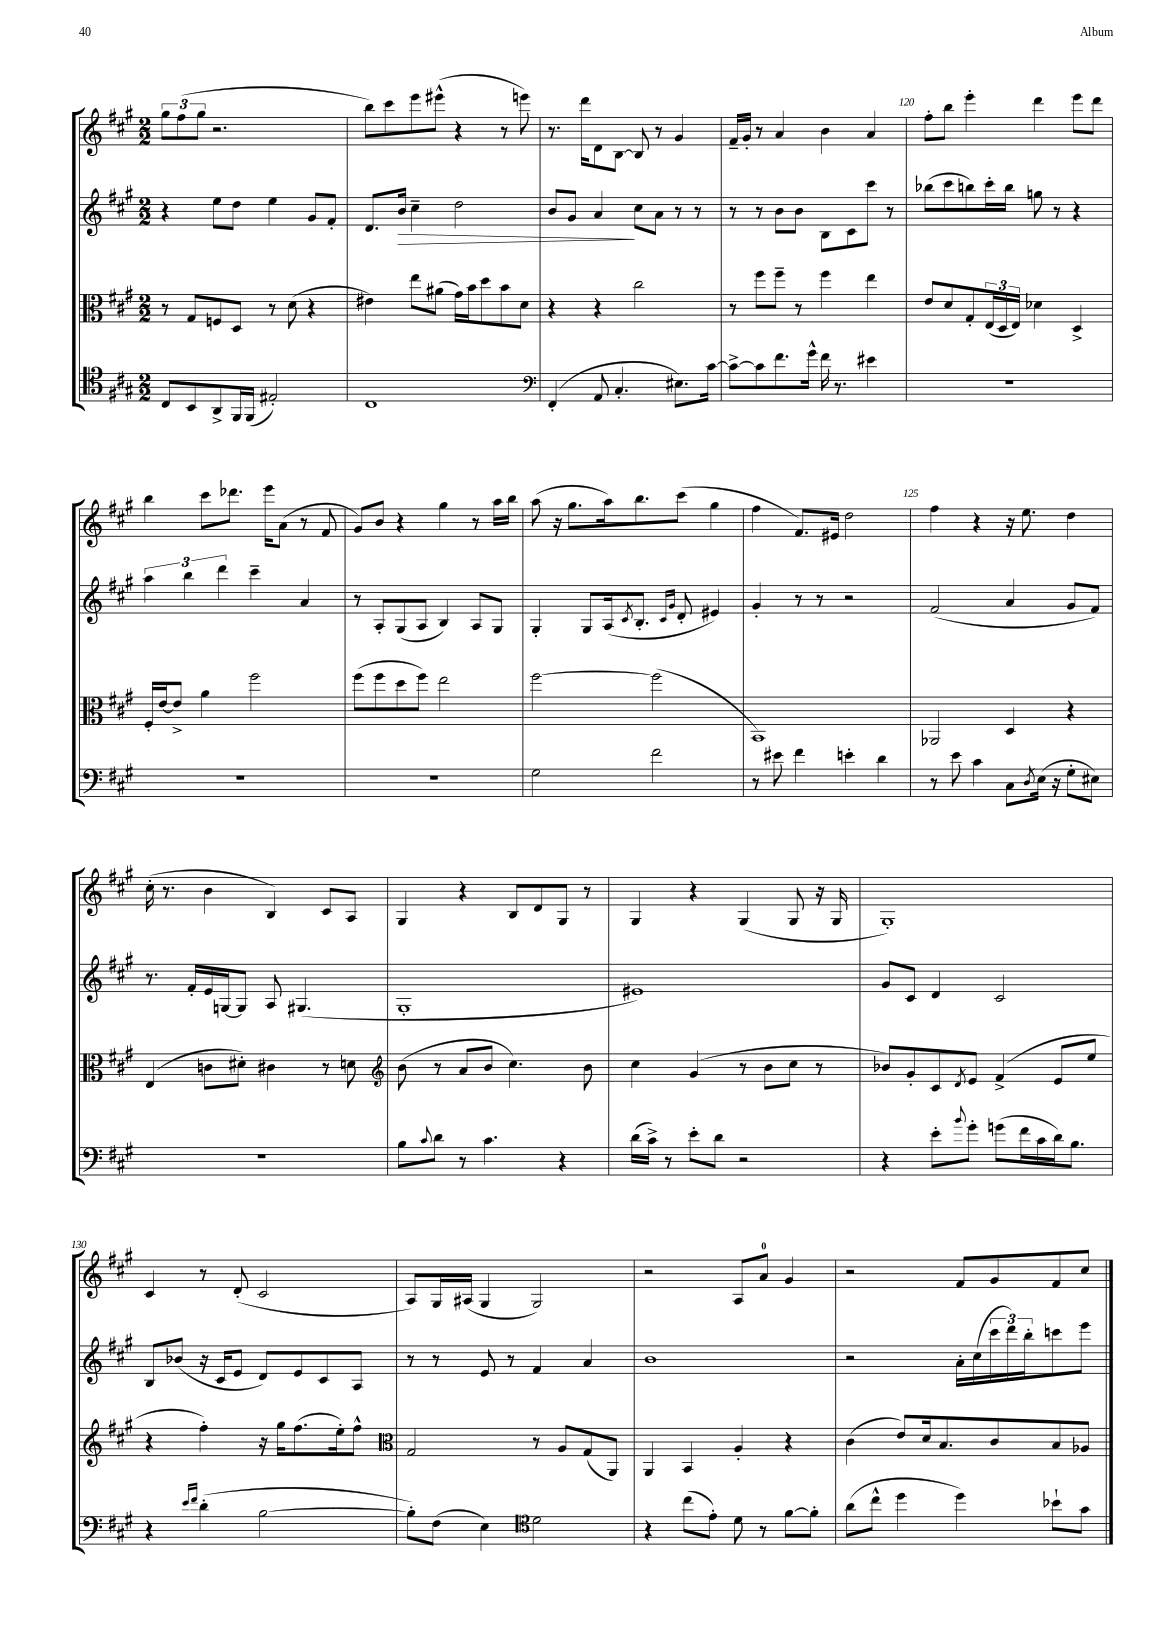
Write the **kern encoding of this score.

**kern	**kern	**kern	**dynam	**kern
*part4	*part3	*part2	*part2	*part1
*staff4	*staff3	*staff2	*staff2	*staff1
*clefC4	*clefC3	*clefG2	*	*clefG2
*k[f#c#g#]	*k[f#c#g#]	*k[f#c#g#]	*	*k[f#c#g#]
*M2/2	*M2/2	*M2/2	*	*M2/2
=116	=116	=116	=116	=116
8C#/L	8r	4r	.	12gg#\L
.	.	.	.	(12ff#\
8BB/	8G#/L	.	.	.
.	.	.	.	12gg#\J
8AA^/	8Fn/	8ee\L	.	2.r
16FF#/L	8D/J	8dd\J	.	.
(16FF#/JJ	.	.	.	.
2E#X'/)	8r	4ee\	.	.
.	(8d\	.	.	.
.	4r	8g#/L	.	.
.	.	8f#'/J	.	.
=117	=117	=117	=117	=117
1C#	4e#X\)	8.d/L	.	8bb\L)
.	.	.	.	8ccc#\
!	!	!	!LO:HP:b	!
.	.	16b/Jk	>	.
.	8ee\L	4cc#~\	.	8eee\
.	(8a#X\J	.	.	(8eee#X^^\J
.	16g#\LL)	2dd\	.	4r
.	16b\J	.	.	.
.	8dd\	.	.	.
.	8b\	.	.	8r
.	8d\J	.	.	8eeen\)
=118	=118	=118	=118	=118
*clefF4	*	*	*	*
(4FF#'/	4r	8b/L	.	8.r
.	.	8g#/J	.	.
.	.	.	.	16ddd\KL
8AA/	4r	4a/	.	8d\
4.C#'/	.	.	.	[8B\J
.	2cc#\	8cc#\L	]	8B/]
.	.	8a\J	.	8r
8.E#X\L)	.	8r	.	4g#/
.	.	8r	.	.
[16c#\Jk	.	.	.	.
=119	=119	=119	=119	=119
8c#^\L_	8r	8r	.	16f#~/LL
.	.	.	.	16g#'/JJ
8c#\]	8ff#\L	8r	.	8r
8.f#\	8ff#~\J	8b\L	.	4a/
.	8r	8b\J	.	.
16g#^^\Jk	.	.	.	.
16f#\	4ff#\	8B\L	.	4b\
8.r	.	.	.	.
.	.	8c#\	.	.
4e#X\	4ee\	8ccc#\J	.	4a/
.	.	8r	.	.
=120	=120	=120	=120	=120
1r	8e/L	(8bb-X\L	.	8ff#'\L
.	8d/	8ccc#\	.	8bb\J
.	8G#'/	8bbn\)	.	4eee'\
.	(24E/L	16ccc#'\L	.	.
.	24D/	.	.	.
.	.	16bb\JJ	.	.
.	24E/JJ)	.	.	.
.	4d-X\	8ggn\	.	4ddd\
.	.	8r	.	.
.	4D^/	4r	.	8eee\L
.	.	.	.	8ddd\J
!!LO:LB:g=z
=121	=121	=121	=121	=121
1r	16F#'/LL	6aa\	.	4bb\
.	[16e/J	.	.	.
.	8e^/J]	.	.	.
.	.	6bb\	.	.
.	4a\	.	.	8ccc#\L
.	.	6ddd\	.	.
.	.	.	.	8.ddd-X\J
.	2ff#\	4ccc#~\	.	.
.	.	.	.	16eee\KL
.	.	.	.	(8a\J
.	.	4a/	.	8r
.	.	.	.	8f#/
=122	=122	=122	=122	=122
1r	(8ff#\L	8r	.	8g#/L)
.	8ff#\	8A'/L	.	8b/J
.	8dd\	(8G#/	.	4r
.	8ff#\J)	8A/J	.	.
.	2ee\	4B/)	.	4gg#\
.	.	8A/L	.	8r
.	.	8G#/J	.	16aa\LL
.	.	.	.	16bb\JJ
=123	=123	=123	=123	=123
2G#\	[2ff#\	4G#'/	.	(8aa\
.	.	.	.	16r
.	.	.	.	8.gg#\L
.	.	8G#/L	.	.
.	.	(16A/k	.	16aa\k)
.	.	8qc#/	.	.
.	.	8.B'/J	.	8.bb\
2f#\	(2ff#\]	.	.	.
.	.	16qqc#/LL	.	.
.	.	16qqg#/JJ	.	.
.	.	8d'/	.	(8ccc#\J
.	.	4e#X/)	.	4gg#\
=124	=124	=124	=124	=124
8r	1BB)	4g#'/	.	4ff#\
8e#X\	.	.	.	.
4f#\	.	8r	.	8.f#/L)
.	.	8r	.	.
.	.	.	.	16e#X/Jk
4en'\	.	2r	.	2dd\
4d\	.	.	.	.
=125	=125	=125	=125	=125
8r	2AA-X/	(2f#/	.	4ff#\
8e\	.	.	.	.
4c#\	.	.	.	4r
8C#\L	4D/	4a/	.	16r
.	.	.	.	8.ee\
8qD/	.	.	.	.
(16E\Jk	.	.	.	.
16r	.	.	.	.
8G#'\L	4r	8g#/L	.	4dd\
8E#X\J)	.	8f#/J)	.	.
!!LO:LB:g=z
=126	=126	=126	=126	=126
1r	(4E/	8.r	.	(16cc#'\
.	.	.	.	8.r
.	.	16f#'/LL	.	.
.	8cn\L	16e/	.	4b\
.	.	[16Gn/J	.	.
.	8d#X'\J)	8G/J]	.	.
.	4c#X\	8A/	.	4B/)
.	.	(4.G#X/	.	.
.	8r	.	.	8c#/L
.	8dn\	.	.	8A/J
=127	=127	=127	=127	=127
*	*clefG2	*	*	*
8B\L	(8b\	1G#'	.	4G#/
8qqc#/	.	.	.	.
8d\J	8r	.	.	.
8r	8a/L	.	.	4r
4.c#\	8b/J	.	.	.
.	4.cc#\)	.	.	8B/L
.	.	.	.	8d/
4r	.	.	.	8G#/J
.	8b\	.	.	8r
=128	=128	=128	=128	=128
(16d\LL	4cc#\	1e#X)	.	4G#/
16c#^\JJ)	.	.	.	.
8r	.	.	.	.
8e'\L	(4g#/	.	.	4r
8d\J	.	.	.	.
2r	8r	.	.	(4G#/
.	8b\L	.	.	.
.	8cc#\J	.	.	8G#/
.	8r	.	.	16r
.	.	.	.	16G#/
=129	=129	=129	=129	=129
4r	8b-X/L)	8g#/L	.	1G#')
.	8g#'/	8c#/J	.	.
8e'\L	8c#/	4d/	.	.
8qqb/	8qd/	.	.	.
8g#'\J	8e/J	.	.	.
(8gn\L	(4f#^/	2c#/	.	.
16f#\L	.	.	.	.
16c#\	.	.	.	.
16d\J)	8e/L	.	.	.
8.B\J	.	.	.	.
.	8ee/J	.	.	.
!!LO:LB:g=z
=130	=130	=130	=130	=130
4r	4r	8B/L	.	4c#/
.	.	(8b-X/J	.	.
16qqe/LL	.	.	.	.
16qqf#/JJ	.	.	.	.
(4d'\	4ff#'\)	16r	.	8r
.	.	16c#/KL	.	.
.	.	8e/J	.	(8d'/
[2B\	16r	8d/L)	.	2c#/
.	16gg#\KL	.	.	.
.	(8.ff#\	8e/	.	.
.	.	8c#/	.	.
.	16ee'\k)	.	.	.
.	8ff#^^\J	8A/J	.	.
=131	=131	=131	=131	=131
*	*clefC3	*	*	*
8B'\L])	2G#/	8r	.	8A/L)
(8F#\J	.	8r	.	16G#/L
.	.	.	.	(16A#X/JJ
4E\)	.	8e/	.	4G#/
.	.	8r	.	.
*clefC4	*	*	*	*
2d\	8r	4f#/	.	2G#/)
.	8A/L	.	.	.
.	(8G#/	4a/	.	.
.	8AA/J)	.	.	.
=132	=132	=132	=132	=132
4r	4AA/	1b	.	2r
(8cc#\L	4BB/	.	.	.
8e'\J)	.	.	.	.
8d\	4A'/	.	.	8A/L
8r	.	.	.	8a/J
[8f#\L	4r	.	.	4g#/
8f#'\J]	.	.	.	.
=133	=133	=133	=133	=133
(8a\L	(4c#\	2r	.	2r
8cc#^^\J	.	.	.	.
4dd\	8e/L)	.	.	.
.	16d/k	.	.	.
.	8.B/	.	.	.
4dd\)	.	16a'\LL	.	8f#/L
.	.	(16cc#\	.	.
.	8c#/	24ccc#\	.	8g#/
.	.	24ddd\)	.	.
.	.	24bb'\J	.	.
8b-X`\L	8B/	8cccn\	.	8f#/
8g#\J	8A-X/J	8eee\J	.	8cc#/J
==	==	==	==	==
*-	*-	*-	*-	*-
